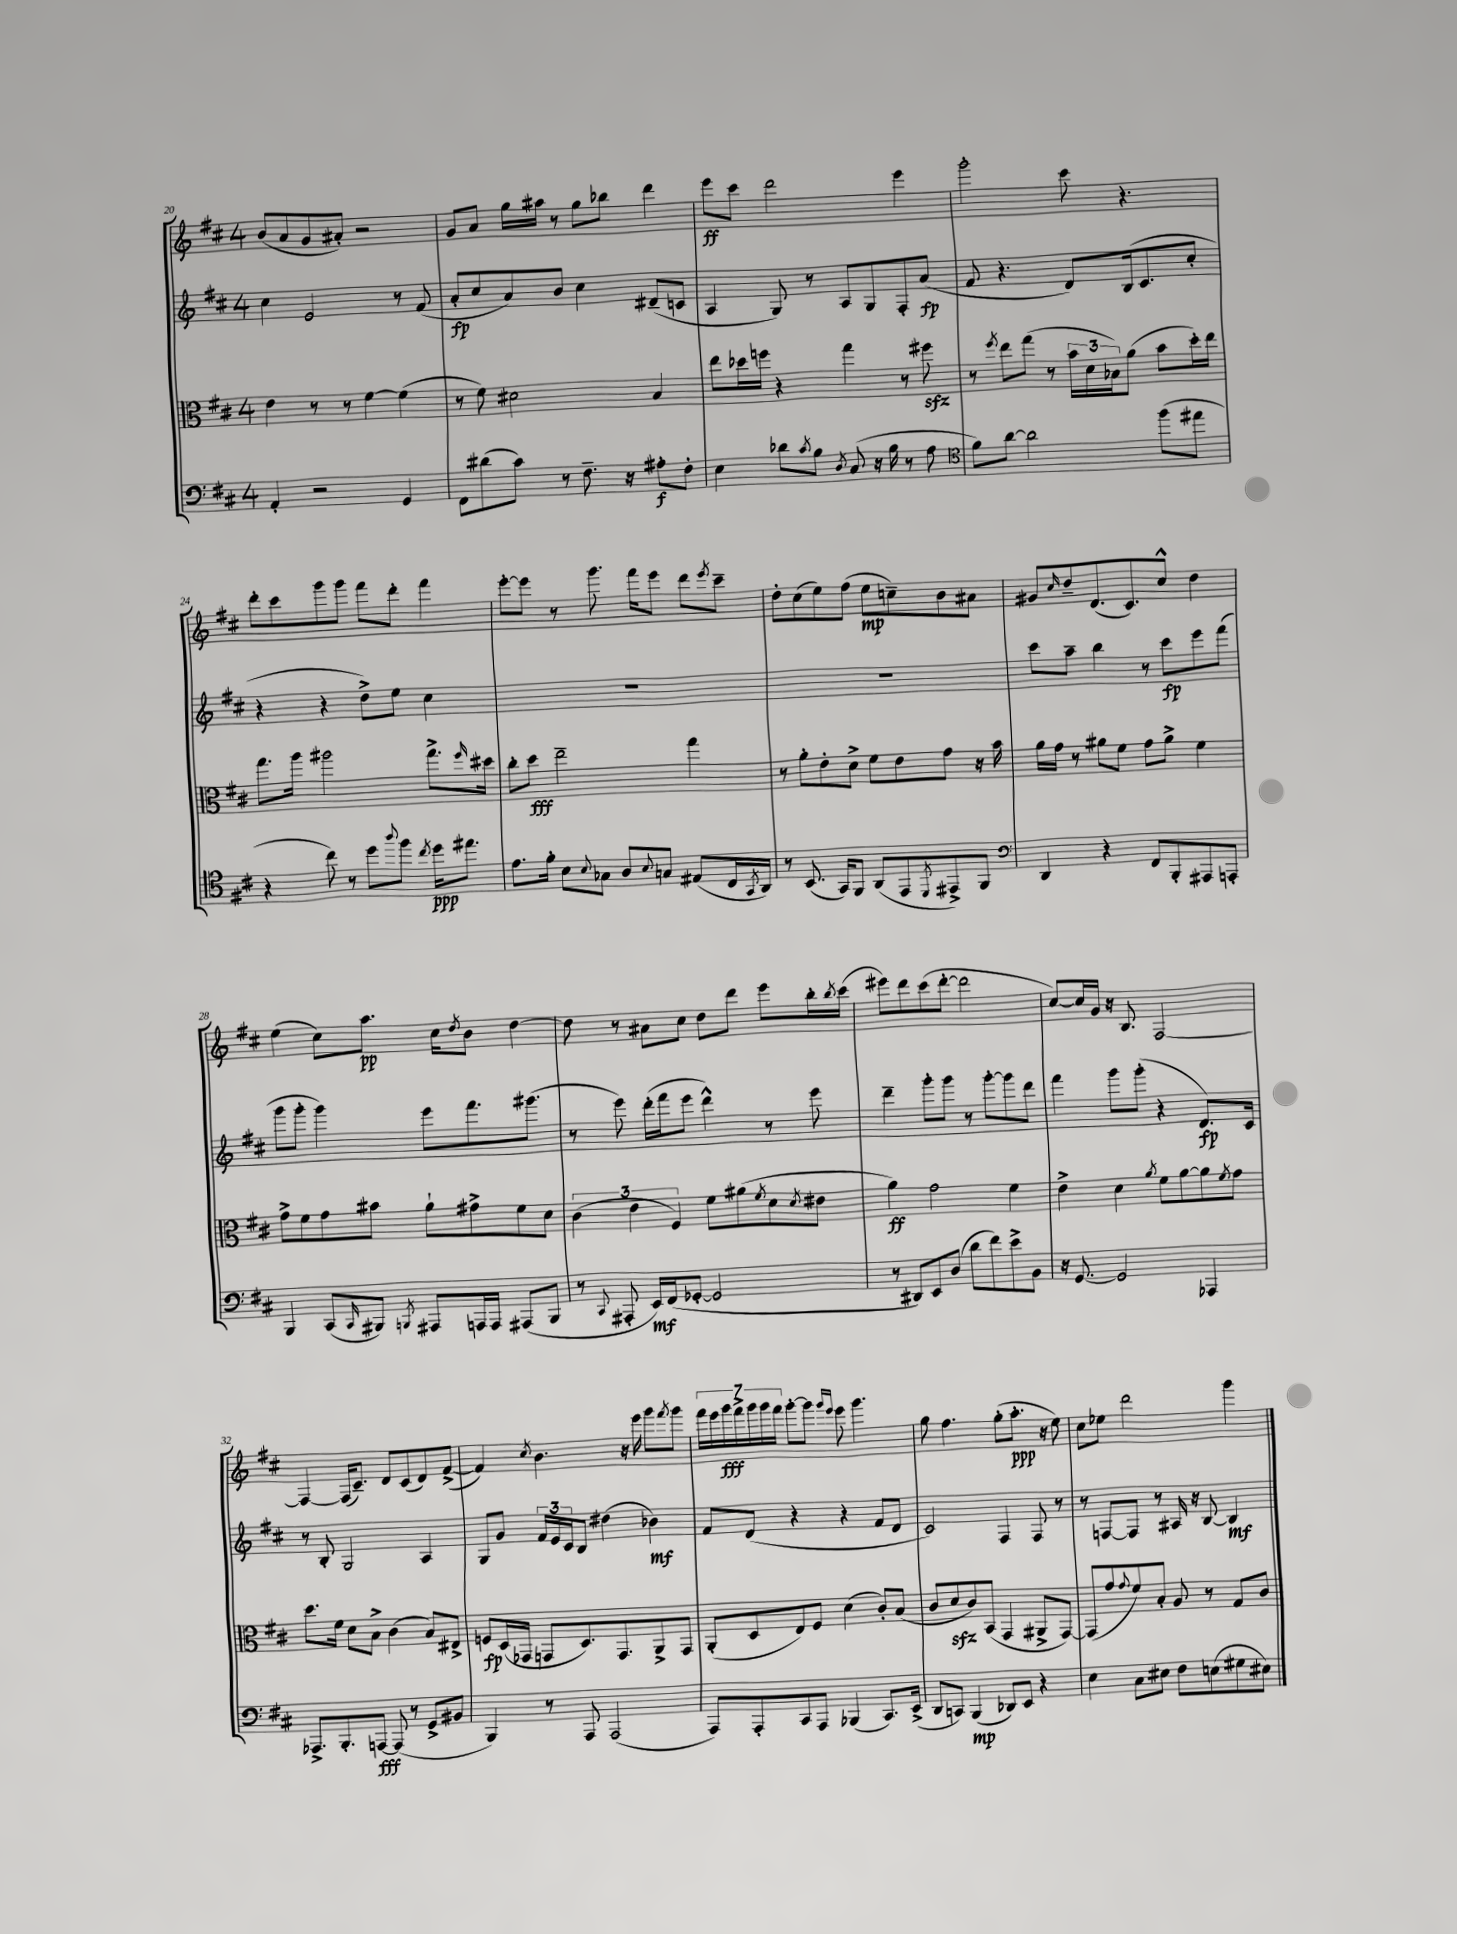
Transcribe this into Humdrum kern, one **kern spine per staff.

**kern	**kern	**kern	**kern
*staff4	*staff3	*staff2	*staff1
*clefF4	*clefC3	*clefG2	*clefG2
*k[f#c#]	*k[f#c#]	*k[f#c#]	*k[f#c#]
*M4/4	*M4/4	*M4/4	*M4/4
4AA'	4e	4cc#	(8b
.	.	.	8a
2r	8r	2e	8g
.	8r	.	8a#')
.	[4f#	.	2r
4GG	(4f#]	8r	.
.	.	(8f#	.
=	=	=	=
8FF#	8r	8a'	8g
(8d#	8f#)	8cc#	8a
8c#)	2d#	8a)	16gg
.	.	.	16aa#
8r	.	8b	8r
8.F#~	.	4cc#	8gg
.	.	.	8bb-
16r	.	.	.
8A#'	4B	(8d#~	4ddd
8F#'	.	8c	.
=	=	=	=
4E	8ee	4A	8eee
.	16dd-	.	8ccc#
.	16ff	.	.
8d-	4r	8G)	2ddd
8qc#	.	.	.
8B	.	8r	.
8qD	.	.	.
(8C#	4gg	8A	.
16r	.	8G	.
16B	.	.	.
8r	8r	8F#'	4eee
8A	8ff#	(8a	.
=	=	=	=
*clefC4	*	*	*
8f#)	8r	8f#	2ggg'
.	8qff#	.	.
[8a	8ee	4.r	.
2a]	(8gg	.	.
.	8r	.	.
.	24b	8d)	8ccc#
.	24d	.	.
.	24B-)	.	.
.	(8a	(16B	4.r
.	.	8.c#	.
(8ff#	8b	.	.
8ee#	16dd')	8cc#'	.
.	16ee	.	.
=	=	=	=
4r	8.gg	4r	8ddd'
.	.	.	8ccc#
.	16aa	.	.
8cc#)	2aa#	4r	8ggg
8r	.	.	8ggg
8dd	.	8dd^)	8fff#
8qqaa	.	.	.
8ff#	.	8ee	8ddd'
8qcc#	.	.	.
16dd	8.gg^	4cc#	4fff#
8.ee#	.	.	.
.	16qqff#	.	.
.	16dd#	.	.
=	=	=	=
8.e	8cc#'	1r	[8eee'
.	8dd	.	8eee]
16f#'	.	.	.
8B	2ee~	.	8r
8qqB	.	.	.
8G-	.	.	8.ggg
8A	.	.	.
.	.	.	16fff#
8qqB	.	.	.
8G	.	.	8eee
(8E#	4gg	.	8ddd
.	.	.	8qeee
16C#	.	.	8ccc#~
8qGG	.	.	.
16AA)	.	.	.
=	=	=	=
8r	8r	1r	8dd'
(8.BB	8a'	.	(8cc#
.	8e'	.	8ee)
16GG)	.	.	.
8FF#	8d^	.	(8ff#
(8AA	8f#	.	8ee
8EE	8e	.	8cc~)
8qDD	.	.	.
8EE#^)	8g	.	8b
8FF#	16r	.	8a#
.	16b	.	.
=	=	=	=
*clefF4	*	*	*
4DD	16a	8ccc#	8g#
.	16g	.	.
.	.	.	16qqcc#
.	8r	8aa~	8dd~
4r	8a#	4bb	(8.d
.	8f#	.	.
.	.	.	8.c#)
8FF#	8g	8r	.
8BBB'	8a#^	8ccc#	8cc#^^
8AAA#	4f#	8eee	4dd
8AAA'	.	(8fff#	.
=	=	=	=
4BBB	8g^	8ggg	(4ee
.	8f#	8ggg'	.
(8CC#	8g	4ggg)	8cc#)
16qqCC#	.	.	.
8BBB#)	8b#	.	8.aa
8qBBB	.	.	.
8AAA#	8a`	8eee	.
.	.	.	16cc#
.	.	.	8qdd
16AAA	8g#^	8.fff#	8b
16AAA	.	.	.
(8AAA#	8f#	.	[4dd
.	.	(8.ggg#	.
8BBB	8d	.	.
=	=	=	=
8r	(6c#	8r	8dd]
8qqCC#	.	.	.
8AAA#'	.	8eee)	8r
.	6e	.	.
16EE)	.	(16ddd'	8a#
(16FF#	.	16fff#	.
.	6F#)	.	.
[8GG-'	.	8eee	8cc#
2GG-]	8f#	4ddd^^)	8dd
.	(8a#	.	8ddd
.	8qf#	.	.
.	8d	8r	8eee
.	8qd	.	.
.	8e#	8eee	16bb'
.	.	.	8qbb
.	.	.	(16ccc#
=	=	=	=
8r	4a)	4ddd~	8eee#)
8DD#)	.	.	8ddd
8EE	2g	8ggg'	(8ccc#
(8D	.	8ggg	[8ddd'
8d	.	8r	2ddd]
8f#)	.	[8ggg'	.
8e^	4f#	8ggg]	.
8BB	.	8ddd	.
=	=	=	=
16r	4e^	4fff#	[8cc#)
[8.GG	.	.	.
.	.	.	16cc#]
.	.	.	16g
2GG]	4d	8ggg	16r
.	.	.	8.B
.	.	(8ggg'	.
.	8qa	.	.
.	8f#	4r	[2F#
.	[8a	.	.
4AAA-	8a]	8.d)	.
.	8qf#	.	.
.	8g	.	.
.	.	16c#	.
=	=	=	=
8.AAA-^	8.dd	8r	4F#_
.	.	8B'	.
8.BBB'	16f#	.	.
.	8d	2G	(16F#]
.	.	.	8.c#~)
[8AAA	8B^	.	.
(8AAA]	(4c#	.	8d
8r	.	.	(8c#
8GG^	8B)	4A	8d)
8BB#	8E#^	.	([8f#^
=	=	=	=
4BBB)	8F	8G	4f#])
.	(16D	8g	.
.	16GG-	.	.
.	.	.	8qcc#
8r	8GG	24f#	4.b
.	.	24e	.
.	.	24c#	.
8AAA	8.D)	8B	.
(2AAA	.	(4dd#	.
.	8.GG	.	.
.	.	.	16r
.	.	.	16eee
.	8AA^	4b-)	8ggg
.	.	.	8qfff#
.	8GG	.	8ggg
=	=	=	=
8AAA)	(8AA'	8f#	28fff#
.	.	.	28eee
.	.	.	28ggg
.	.	.	28fff#^
8AAA'	8D	(8d	.
.	.	.	28ggg
.	.	.	28ggg
.	.	.	28fff#
8CC#	8E)	4r	[8ggg'
8AAA	8F#	.	8ggg]
.	.	.	16qqggg
.	.	.	16qqeee
(4BBB-	(4d	4r	8eee
.	.	.	4.ggg
8.CC#)	8c#')	8f#	.
.	(8B	8d	.
(16EE^	.	.	.
=	=	=	=
8DD	8c#	2c#)	8gg
8CC)	8d	.	4.ff#
(4BBB	8c#)	.	.
.	(8BB	.	.
8DD-)	4GG	4F#	(8gg'
8EE	.	.	8.aa'
4r	8AA#^	8F#	.
.	.	.	16r
.	[8GG)	8r	8ee)
=	=	=	=
4E	(8GG]	8r	8cc#
.	8g	[8F	8ee-
.	8qqg	.	.
8C#	8f#)	8F]	2ddd
8E#	8B'	8r	.
8F#	8A	16A#	.
.	.	16r	.
(8E	8r	[8B	.
8G#	8G	4B]	4ggg
8E#)	8c#	.	.
==	==	==	==
*-	*-	*-	*-
